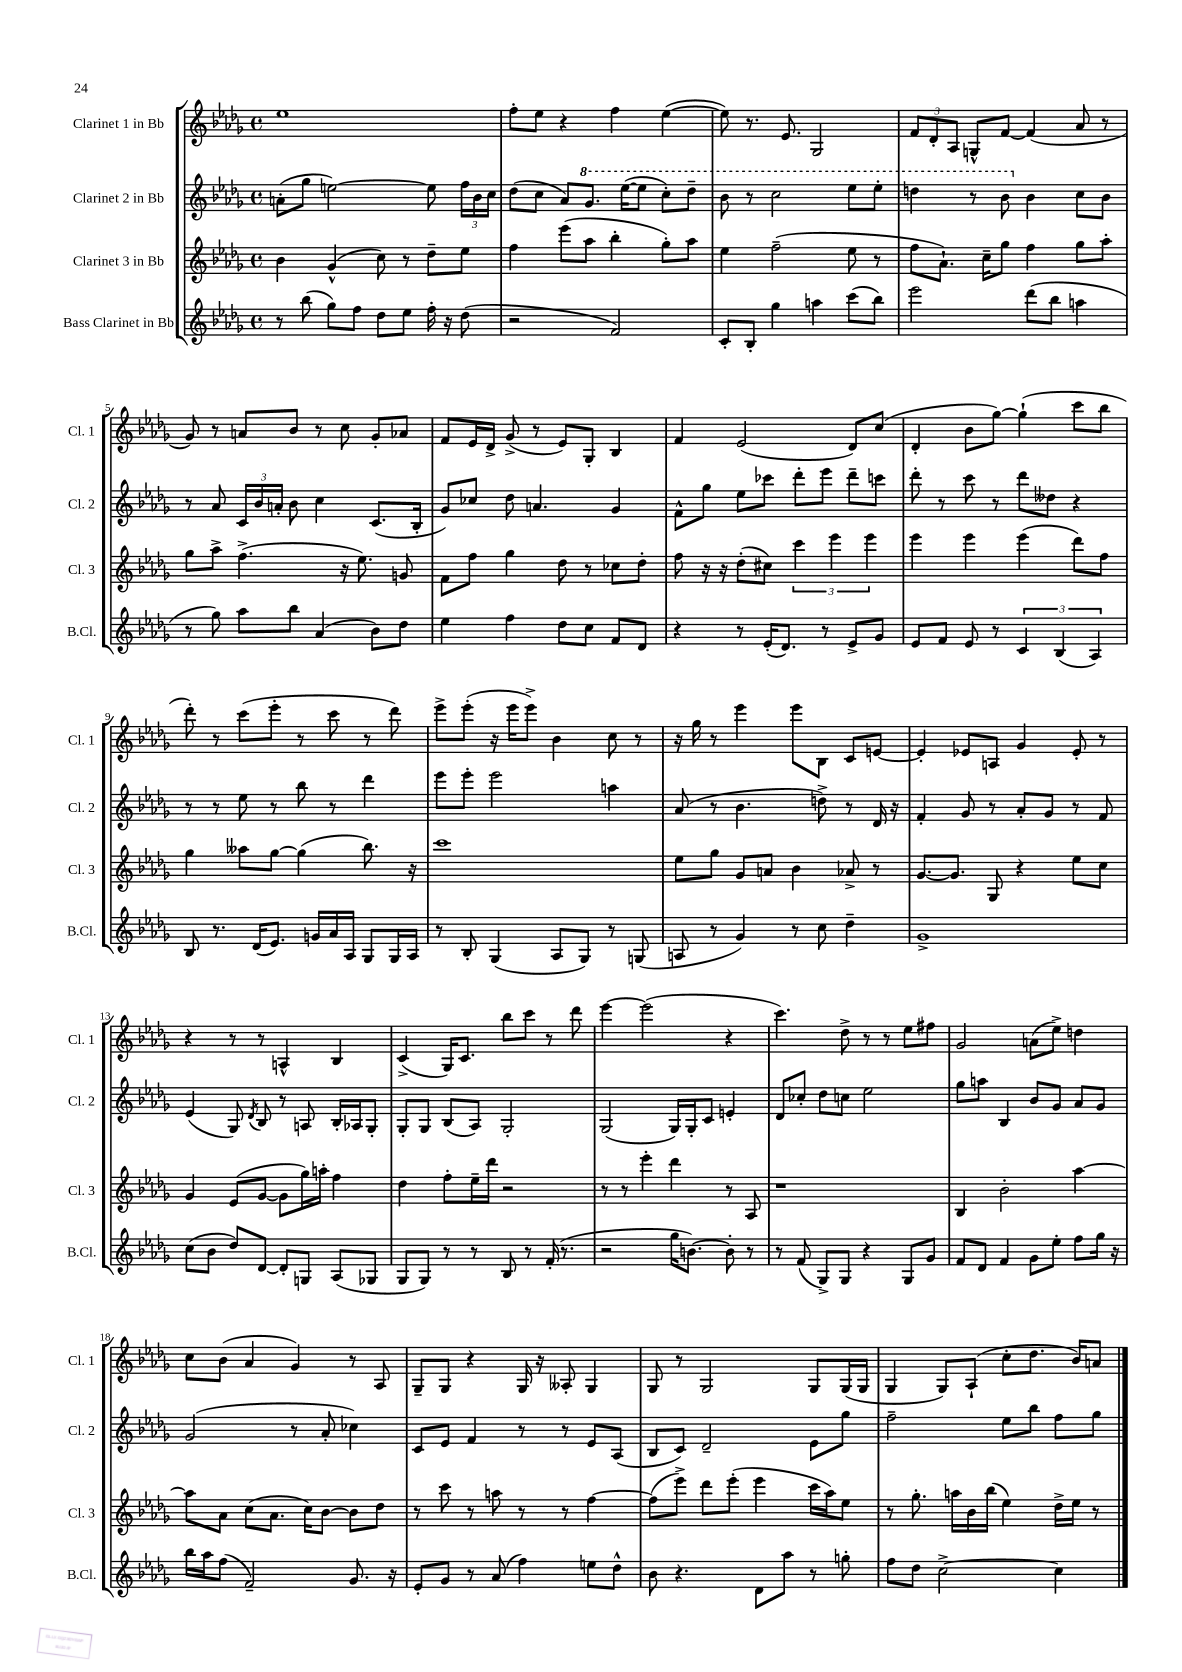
<<
\new StaffGroup <<
\new Staff = "s0" \with { instrumentName = "Clarinet 1 in Bb" shortInstrumentName = "Cl. 1" } {
    \clef treble \key des \major \defaultTimeSignature \time 4/4
    \autoBeamOff ees''1 |
    f''8[-. ees''8] r4 f''4 ees''4~( |
    ees''8) r8. ees'8. ges2 |
    \tuplet 3/2 { f'8[ des'8-. aes8] } g8[-^ f'8]~ f'4( aes'8 r8 |
    ges'8) r8 a'8[ bes'8] r8 c''8 ges'8[-. aes'8] |
    f'8[ ees'16 des'16]-> ges'8->( r8 ees'8[) ges8]-. bes4 |
    f'4 ees'2( des'8[) c''8]( |
    des'4-. bes'8[ ges''8]~) ges''4-!( c'''8[ bes''8] |
    des'''8-.) r8 c'''8[( ees'''8]-. r8 c'''8 r8 des'''8) |
    ees'''8[-> ees'''8]-.( r16 ees'''16[ ees'''8]->) bes'4 c''8 r8 |
    r16 ges''16 r8 ees'''4 ees'''8[ bes8] c'8[ e'8]~ |
    e'4-. ees'8[ a8] ges'4 ees'8-. r8 |
    r4 r8 r8 a4-^ bes4 |
    c'4->( ges16[) c'8.] bes''8[ c'''8] r8 des'''8 |
    ees'''4~ ees'''2( r4 |
    c'''4.) des''8-> r8 r8 ees''8[ fis''8] |
    ges'2 a'8[( ees''8]->) d''4 |
    c''8[ bes'8]( aes'4 ges'4) r8 aes8 |
    ges8[-- ges8] r4 ges16 r16 aeses8-. ges4 |
    ges8 r8 ges2 ges8[ ges16( ges16] |
    ges4 ges8[) aes8]-!( c''8[-. des''8.] bes'16[) a'8] \bar "|." |
}
\new Staff = "s1" \with { instrumentName = "Clarinet 2 in Bb" shortInstrumentName = "Cl. 2" } {
    \clef treble \key des \major \defaultTimeSignature \time 4/4
    \autoBeamOff a'8[-.( ges''8] e''2~) e''8 \tuplet 3/2 { f''16[ bes'16 c''16] } |
    des''8[( c''8] aes'8[) \ottava #1 ges''8.] ees'''16[~( ees'''8] c'''8[-.) des'''8]-- |
    bes''8 r8 c'''2 ees'''8[ ees'''8]-. |
    d'''4 r8 bes''8 \ottava #0 bes'4 c''8[ bes'8] |
    r8 aes'8 \tuplet 3/2 { c'16[ bes'16 a'16]-. } bes'8 c''4 c'8.[( bes16]-. |
    ges'8[) ces''8] des''8 a'4. ges'4 |
    f'8[-^ ges''8] ees''8[ ces'''8] des'''8[-. ees'''8] des'''8[-- c'''8] |
    des'''8-. r8 c'''8 r8 des'''8[ deses''8] r4 |
    r8 r8 ees''8 r8 bes''8 r8 des'''4 |
    ees'''8[ ees'''8]-. ees'''2 a''4 |
    aes'8( r8 bes'4. d''8->) r8 des'16 r16 |
    f'4-. ges'8 r8 aes'8[-. ges'8] r8 f'8 |
    ees'4( ges8) \acciaccatura { des'8 } bes8 r8 a8 bes16[-. aes16 ges8]-. |
    ges8[-. ges8] bes8[( aes8]) ges2-. |
    ges2( ges16[) ges16-. c'8] e'4-. |
    des'8[ ces''8]-. des''8[ c''8] ees''2 |
    ges''8[ a''8] bes4 bes'8[ ges'8] aes'8[ ges'8] |
    ges'2( r8 aes'8-. ces''4) |
    c'8[ ees'8] f'4 r8 r8 ees'8[ aes8]( |
    bes8[ c'8]) des'2-- ees'8[ ges''8] |
    f''2-- ees''8[ bes''8] f''8[ ges''8] \bar "|." |
}
\new Staff = "s2" \with { instrumentName = "Clarinet 3 in Bb" shortInstrumentName = "Cl. 3" } {
    \clef treble \key des \major \defaultTimeSignature \time 4/4
    \autoBeamOff bes'4 ges'4-^( c''8) r8 des''8[-- ees''8] |
    f''4 ees'''8[( aes''8] bes''4-. ges''8[-.) aes''8] |
    ees''4 f''2--( ees''8 r8 |
    f''8[ aes'8.]-!) c''16[-- ges''8] f''4 ges''8[ aes''8]-. |
    ges''8[ aes''8]-> f''4.->( r16 ees''8.) g'8 |
    f'8[ f''8] ges''4 des''8 r8 ces''8[ des''8]-. |
    f''8 r16 r16 des''8[-.( cis''8]) \tuplet 3/2 { c'''4 ees'''4 ees'''4 } |
    ees'''4 ees'''4 ees'''4( des'''8[) f''8] |
    ges''4 aeses''8[ ges''8]~ ges''4( bes''8.) r16 |
    c'''1 |
    ees''8[ ges''8] ges'8[ a'8] bes'4 aes'8-> r8 |
    ges'8.[~ ges'8.] ges8 r4 ees''8[ c''8] |
    ges'4 ees'8[( ges'8]~ ges'8[ ges''16) a''16]-. f''4 |
    des''4 f''8[-. ees''16-- des'''16] r2 |
    r8 r8 ees'''4-. des'''4 r8 aes8 |
    r1 |
    bes4 bes'2-. aes''4~ |
    aes''8[ aes'8] c''8[( aes'8.] c''16[) bes'8]~ bes'8[ des''8] |
    r8 c'''8 r8 a''8 r8 r8 f''4~ |
    f''8[( ees'''8]->) des'''8[ ees'''8]-.( ees'''4 c'''16[ aes''16) ees''8] |
    r8 ges''8.-. a''16[ bes'16 bes''16]( ees''4) des''16[-> ees''16] r8 \bar "|." |
}
\new Staff = "s3" \with { instrumentName = "Bass Clarinet in Bb" shortInstrumentName = "B.Cl." } {
    \clef treble \key des \major \defaultTimeSignature \time 4/4
    \autoBeamOff r8 bes''8( ges''8[) f''8] des''8[ ees''8] f''16-. r16 des''8( |
    r2 f'2) |
    c'8[-. bes8]-. ges''4 a''4 c'''8[( bes''8]) |
    ees'''2 des'''8[( bes''8] a''4 |
    r8 ges''8) aes''8[ bes''8] aes'4( bes'8[) des''8] |
    ees''4 f''4 des''8[ c''8] f'8[ des'8] |
    r4 r8 ees'16[-.( des'8.]) r8 ees'8[-> ges'8] |
    ees'8[ f'8] ees'8 r8 \tuplet 3/2 { c'4 bes4( aes4) } |
    bes8 r8. des'16[( ees'8.]) g'16[ aes'16 aes16] ges8[ ges16 aes16] |
    r8 bes8-. ges4( aes8[ ges8]) r8 g8( |
    a8 r8 ges'4) r8 c''8 des''4-- |
    ges'1-> |
    c''8[( bes'8] des''8[) des'8]~ des'8[-. g8] aes8[( ges8] |
    ges8[ ges8]) r8 r8 bes8 r8 f'16-.( r8. |
    r2 ges''16[ b'8.]~) b'8-. r8 |
    r8 f'8( ges8[->) ges8] r4 ges8[ ges'8] |
    f'8[ des'8] f'4 ges'8[ ees''8]-. f''8[ ges''16] r16 |
    bes''16[ aes''16 f''8]( f'2--) ges'8. r16 |
    ees'8[-. ges'8] r8 aes'8( f''4) e''8[ des''8]-^ |
    bes'8 r4. des'8[ aes''8] r8 g''8-. |
    f''8[ des''8] c''2~-> c''4 \bar "|." |
}
>>
>>
